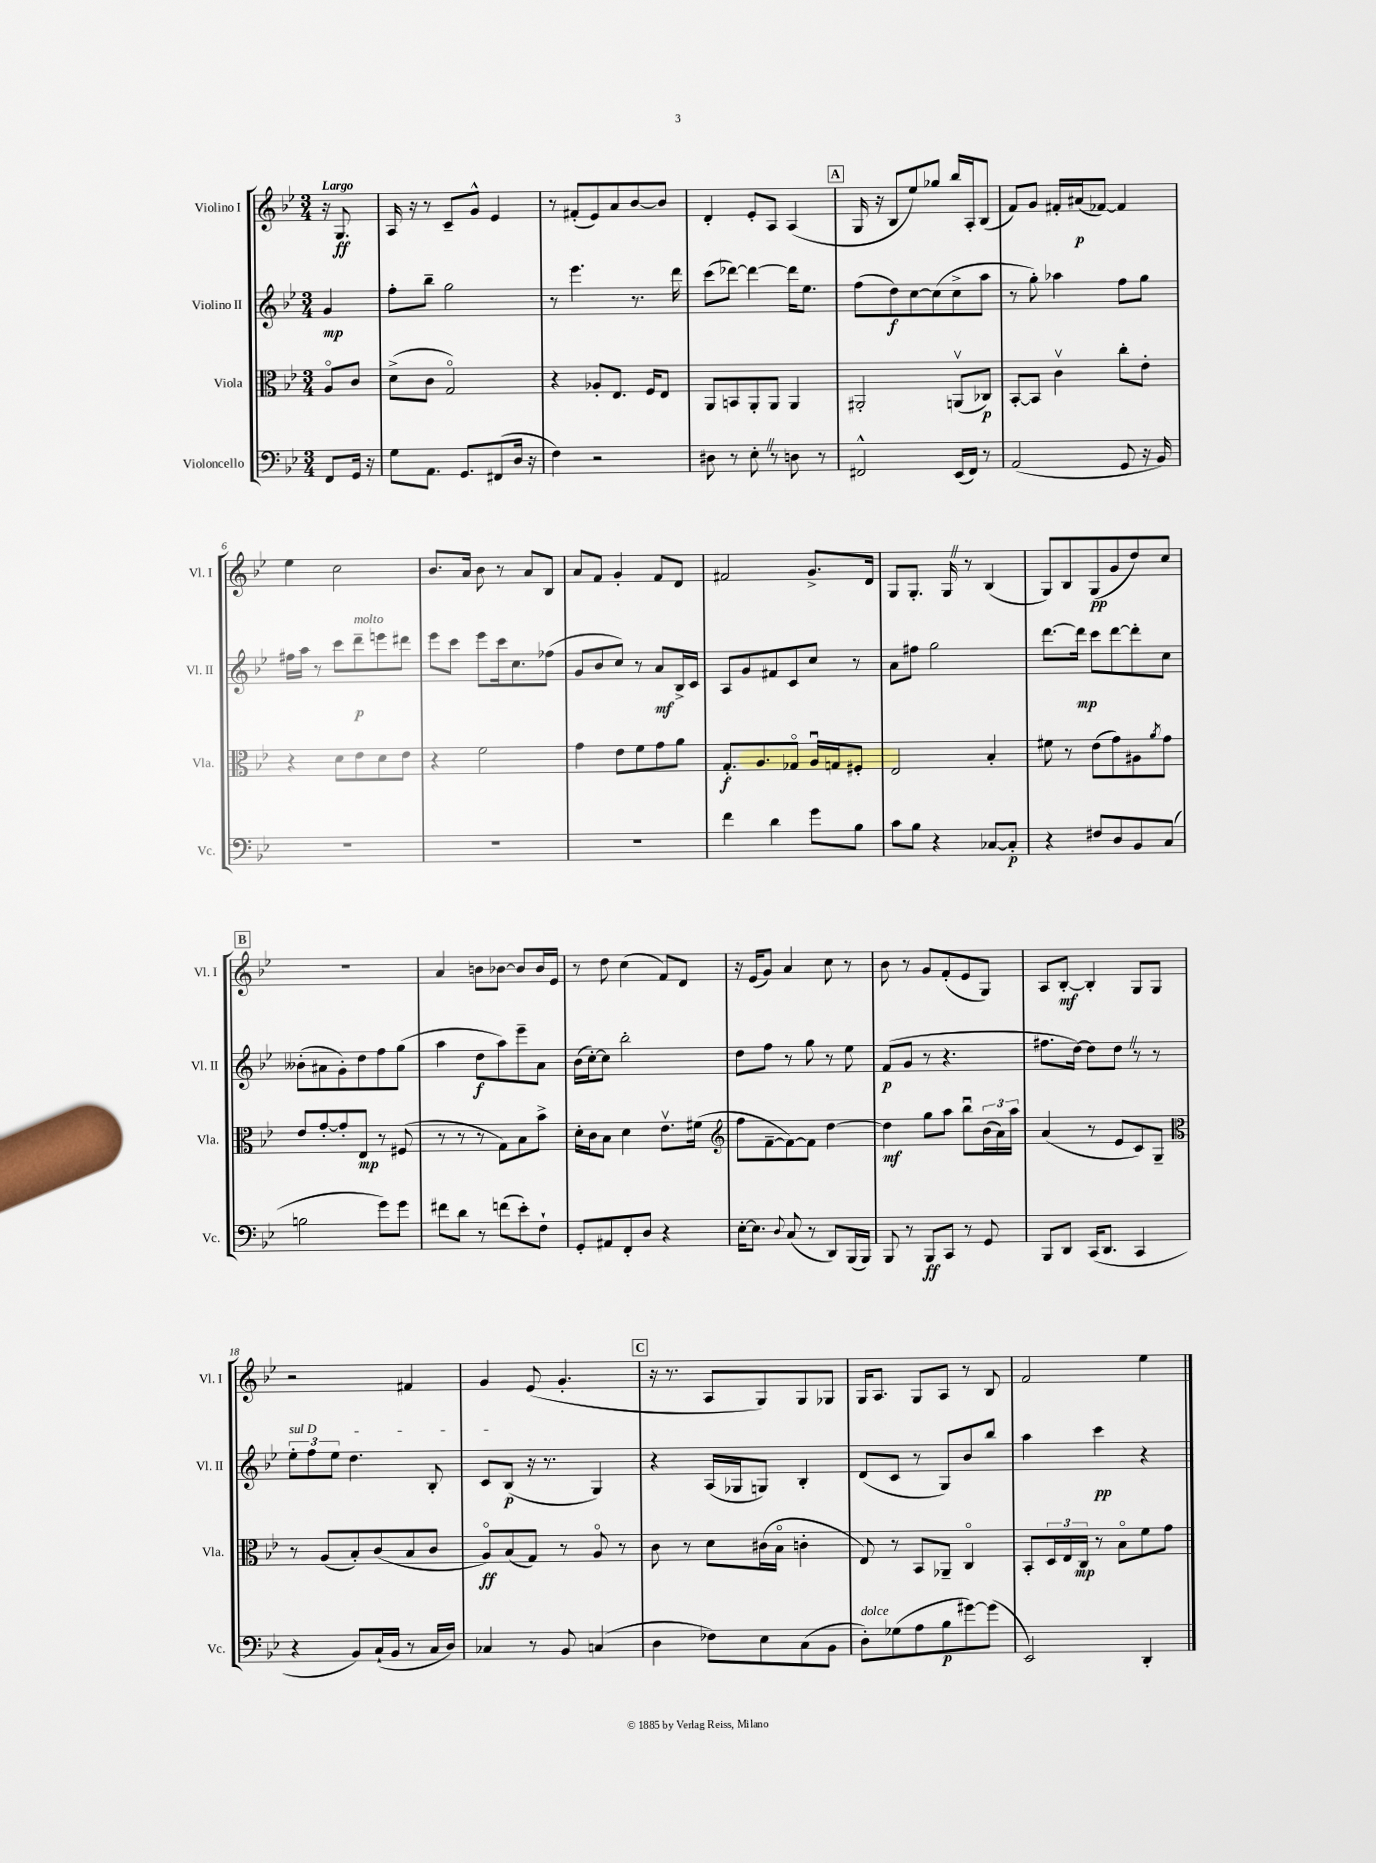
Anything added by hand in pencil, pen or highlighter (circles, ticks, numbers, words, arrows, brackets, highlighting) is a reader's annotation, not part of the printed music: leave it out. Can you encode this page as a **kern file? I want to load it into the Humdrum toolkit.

**kern	**kern	**kern	**kern
*staff4	*staff3	*staff2	*staff1
*clefF4	*clefC3	*clefG2	*clefG2
*k[b-e-]	*k[b-e-]	*k[b-e-]	*k[b-e-]
*M3/4	*M3/4	*M3/4	*M3/4
8FF	8Ao	4g	16r
.	.	.	8.G
16GG	8c	.	.
16r	.	.	.
=	=	=	=
8G	(8d^	8ff'	16A
.	.	.	16r
8.AA	8c	8bb-~	8r
.	2Go)	2gg	8c~
8.GG	.	.	.
.	.	.	8g^^
(8FF#	.	.	4e-
16D	.	.	.
16r	.	.	.
=	=	=	=
4F)	4r	8r	8r
.	.	4.eee-	(8f#'
2r	8A-'	.	8e-)
.	8.E-	.	8a
.	.	8.r	[8b-
.	16F	.	.
.	8E-	.	8b-]
.	.	16ddd	.
=	=	=	=
8D#	8AA	(8ccc	4d'
8r	8BB	[8ddd-)	.
8E-'	8AA'	4ddd-_	8e-'
8r	8AA	.	8A
8D	4AA	16ddd-]	(4A
.	.	8.ee-	.
8r	.	.	.
=	=	=	=
2FF#^^	2AA#'	(8ff	16G
.	.	.	16r
.	.	8dd)	8B-
.	.	[8cc	8ee-)
.	.	(8cc]	8gg-
(16EE-	(8AAv	8cc^	16bb-
16FF#)	.	.	16A'
8r	8C-)	8aa	(8B-
=	=	=	=
(2AA	[8BB-'	8r	8f)
.	8BB-]	8gg')	8g
.	4cv	4aa-	16f#'
.	.	.	(16a#
.	.	.	[8f-)
8GG	8cc'	8ff	4f-]
16r	8e-'	8gg	.
16BB-)	.	.	.
=	=	=	=
2.r	4r	16ff#	4ee-
.	.	16aa	.
.	.	8r	.
.	8d	8ccc	2cc
.	8e-	8ddd~	.
.	8d	8eee	.
.	8e-	8ddd#	.
=	=	=	=
2.r	4r	8eee-	8.b-
.	.	8ccc	.
.	.	.	16a
.	2f	8eee-	8b-
.	.	16ccc	8r
.	.	8.cc	.
.	.	.	8a
.	.	(8ff-	8B-
=	=	=	=
2.r	4g	8g	8a
.	.	8b-	8f
.	8e-	8cc)	4g'
.	8f	8r	.
.	8g	8a	8f
.	8a	16B-^	8d
.	.	16c	.
=	=	=	=
4f	8.G'	8A	2f#
.	.	8g	.
.	8.A	.	.
4d	.	8f#	.
.	8G-o	8c	.
8g	16Au	8cc	8.g^
.	16G	.	.
8B-	8F#'	8r	.
.	.	.	16d
=	=	=	=
8c	2E-	8a	8G
8B-	.	8ff#	8.G'
4r	.	2gg	.
.	.	.	16G
.	.	.	8r
[8C-	4B-'	.	(4B-
8C-']	.	.	.
=	=	=	=
4r	8f#	[8.ddd	8G)
.	8r	.	8B-
.	.	16ddd]	.
8F#	(8e-	8ccc	(8G
8D	8g)	[8ddd	8g
8BB-	8A#	8ddd']	8dd)
.	8qa	.	.
(8C	8g	8cc	8cc
=	=	=	=
2B	8e-	(8b--'	2.r
.	[8g'	8a#	.
.	8g']	8g')	.
.	8E-	8dd	.
8g)	8r	8ff	.
8g	(8F#	(8gg	.
=	=	=	=
8f#	8r	4aa	4a
8d	8r	.	.
8r	8r	8dd	8b
(8f	8G)	8aa)	[8b-
8e-')	8B-	8eee-~	8b-]
8F`	8b-^	8a	16b-
.	.	.	16e-
=	=	=	=
8GG'	16d'	(16b-	8r
.	16c	[16cc')	.
8AA#	8B-	8cc]	8dd
8FF'	4d	2bb-'	(4cc
8D	.	.	.
4r	8.e-v	.	8f)
.	.	.	8d
.	(16f#	.	.
=	=	=	=
*	*clefG2	*	*
[16E-'	8ff	8dd	16r
8.E-]	.	.	(16e-
.	[8f~	8ff	8g)
8qqD	.	.	.
(8C	8f_)	8r	4a
8r	8f]	8gg	.
8DD)	[4dd	8r	8cc
(16BBB-	.	8ee-	8r
16BBB-)	.	.	.
=	=	=	=
8BBB-	4dd]	(8f	8b-
8r	.	8g	8r
8BBB-	8gg	8r	8g
8CC	8aa	4.r	(8f'
8r	8bb-u	.	8e-
8GG	(24b-	.	8G)
.	24a)	.	.
.	24aa	.	.
=	=	=	=
8BBB-	(4a	8.ff#	8A
8DD	.	.	[8B-'
.	.	[16dd)	.
(16CC	8r	8dd]	4B-']
8.DD	.	.	.
.	8e-	8dd	.
4CC	8c)	8r	8G
.	8G~	8r	8G
=	=	=	=
*	*clefC3	*	*
4r	8r	12ee-'	2r
.	.	12ff	.
.	(8A	.	.
.	.	12ee-	.
8BB-)	8B-')	4.dd	.
(16C`	(8c	.	.
16BB-	.	.	.
8r	8B-	.	4f#
16C	8c	8B-'	.
16D)	.	.	.
=	=	=	=
4C-	8Ao)	8c	4g
.	(8B-	(8B-	.
8r	8G)	16r	(8e-
.	.	8.r	.
8BB-	8r	.	4.g'
(4C	8Ao	4G)	.
.	8r	.	.
=	=	=	=
4D	8c	4r	16r
.	.	.	8.r
.	8r	.	.
8F-)	8d	(16A	8A
.	.	16G-	.
8E-	(16c#	8G)	8G)
.	16B-o	.	.
(8C	4c'	4B-'	8G
8BB-	.	.	8G-
=	=	=	=
8D')	8E-)	(8d	16G
.	.	.	8.A
(8G-	8r	8c	.
8A	8BB-	8r	8G
8B-	8AA-~	8G)	8A
[8g#)	4Co	8b-	8r
(8g#]	.	8bb-	8B-
=	=	=	=
2EE-)	8BB-'	4aa	2f
.	24D	.	.
.	24E-	.	.
.	24C	.	.
.	8r	4ccc	.
.	8B-o	.	.
4DD'	8f	4r	4ee-
.	8g	.	.
==	==	==	==
*-	*-	*-	*-
